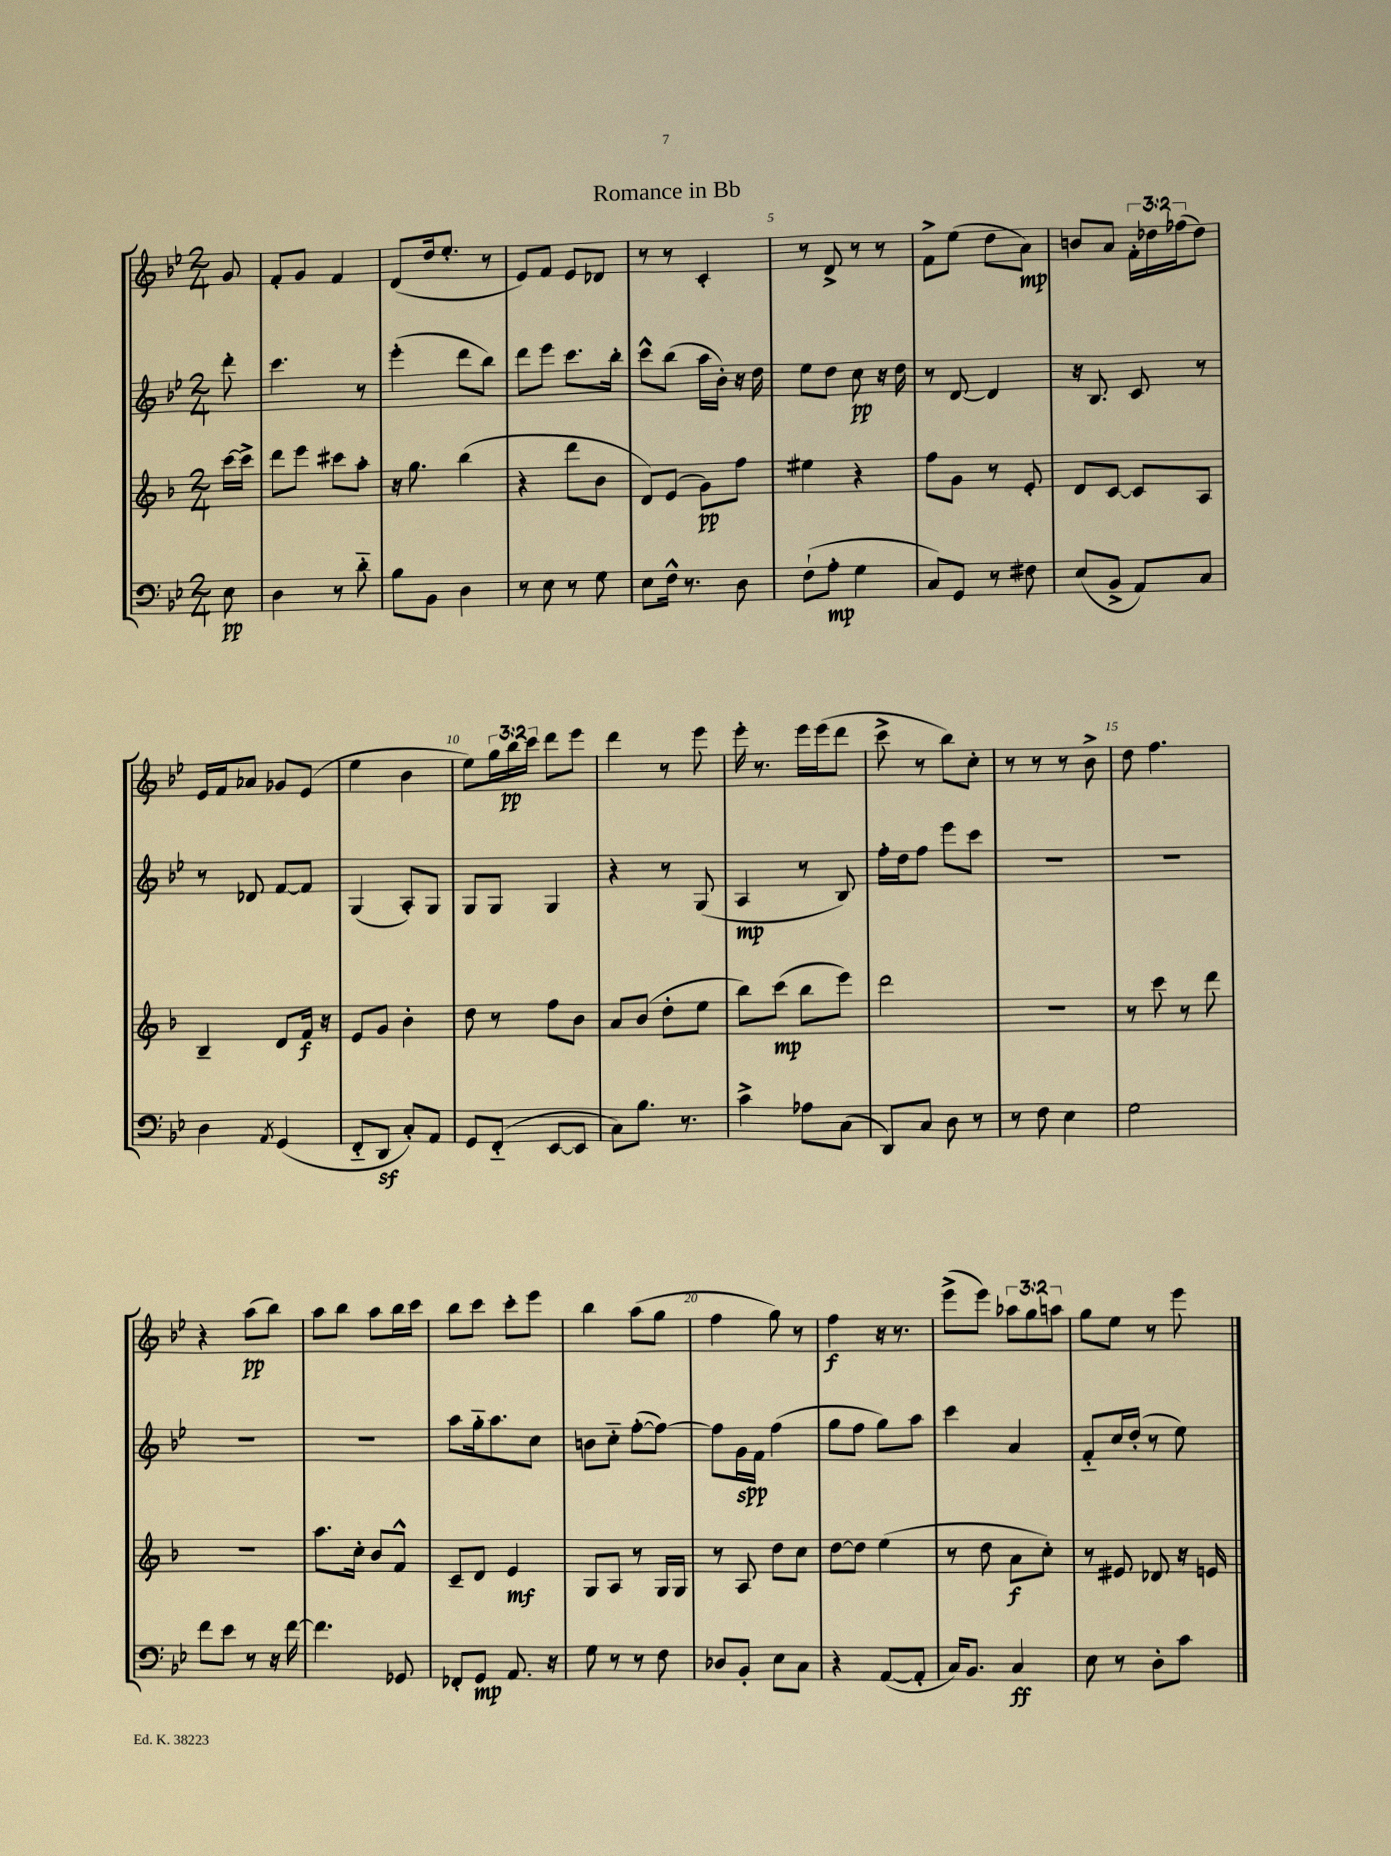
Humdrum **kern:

**kern	**kern	**kern	**kern
*staff4	*staff3	*staff2	*staff1
*clefF4	*clefG2	*clefG2	*clefG2
*k[b-e-]	*k[b-]	*k[b-e-]	*k[b-e-]
*M2/4	*M2/4	*M2/4	*M2/4
8E-	[16ccc	8ddd'	8g
.	16ccc^]	.	.
=	=	=	=
4D	8ddd	4.ccc	8f'
.	8eee	.	8g
8r	8ccc#	.	4f
8d'~	8aa'	8r	.
=	=	=	=
8B-	16r	(4eee-'	(8d
.	8.gg	.	.
8BB-	.	.	16dd
.	.	.	8.ee-'
4D	(4bb-	8ddd	.
.	.	8bb-)	8r
=	=	=	=
8r	4r	8ddd	8e-)
8E-	.	8eee-	8f
8r	8ddd	8.ccc	8e-
8G	8b-	.	8d-
.	.	16bb-'	.
=	=	=	=
8E-	8d)	8ccc^^	8r
16F^^	(8e	(8bb-	8r
8.r	.	.	.
.	8g)	16aa	4c'
.	.	16b-')	.
8D	8ff	16r	.
.	.	16dd	.
=	=	=	=
(8F`	4ee#	8ee-	8r
8A'	.	8dd	8d^
4G	4r	8cc	8r
.	.	16r	8r
.	.	16dd	.
=	=	=	=
8C)	8ff	8r	8f^
8GG	8g	[8d	(8ee-
8r	8r	4d]	8dd
8F#	8e'	.	8a)
=	=	=	=
(8E-	8d	16r	8b
.	.	8.B-	.
8BB-^	[8c	.	8a
8AA)	8c]	8c	24f'
.	.	.	24dd-
.	.	.	(24ff-
8C	8A	8r	8dd-)
=	=	=	=
4D	4B-~	8r	16e-
.	.	.	16f
.	.	8d-	8a-
8qAA	.	.	.
(4GG	8d	[8f	8g-
.	16f	8f]	(8e-
.	16r	.	.
=	=	=	=
8FF'~	8e	(4G	4ee-
8DD	8g	.	.
8C')	4b-'	8A')	4b-
8AA	.	8G	.
=	=	=	=
8GG	8dd	8G	8ee-)
(8FF'~	8r	8G	24gg
.	.	.	24bb-
.	.	.	24ccc
[8EE-	8ff	4G	8ddd
8EE-]	8b-	.	8eee-
=	=	=	=
8C)	8a	4r	4ddd
8.B-	(8b-	.	.
.	8dd'	8r	8r
8.r	.	.	.
.	8ee	(8G	8eee-
=	=	=	=
4c^	8bb-)	4A	16eee-'
.	.	.	8.r
.	(8ccc	.	.
8A-	8bb-	8r	16eee-
.	.	.	(16eee-
(8C	8eee)	8B-)	8ddd
=	=	=	=
8DD)	2ddd	16ff'	8ccc^
.	.	16dd	.
8C	.	8ff	8r
8D	.	8eee-	8bb-)
8r	.	8ccc	8cc'
=	=	=	=
8r	2r	2r	8r
8F	.	.	8r
4E-	.	.	8r
.	.	.	8b-^
=	=	=	=
2G	8r	2r	8dd
.	8ccc	.	4.ff
.	8r	.	.
.	8ddd	.	.
=	=	=	=
8f	2r	2r	4r
8e-	.	.	.
8r	.	.	(8aa
16r	.	.	8bb-)
[16f	.	.	.
=	=	=	=
4.f]	8.aa	2r	8aa
.	.	.	8bb-
.	16cc'	.	.
.	8b-	.	8aa
8GG-	8f^^	.	16bb-
.	.	.	16ccc
=	=	=	=
8FF-'	8c~	8aa	8bb-
8GG	8d	16gg'~	8ccc
.	.	8.aa	.
8.AA	4e	.	8ccc'
.	.	8cc	8eee-
16r	.	.	.
=	=	=	=
8G	8G	8b	4bb-
8r	8A	8cc'~	.
8r	8r	([8ff'	(8aa
8F	16G	8ff_)	8gg
.	16G	.	.
=	=	=	=
8D-	8r	8ff]	4ff
8BB-'	8A	16g	.
.	.	16f	.
8E-	8dd	(4ff	8gg)
8C	8cc	.	8r
=	=	=	=
4r	[8dd	8gg	4ff
.	8dd]	8ff	.
([8AA	(4ee	8gg)	16r
.	.	.	8.r
8AA']	.	8aa	.
=	=	=	=
16C)	8r	4ccc	(8eee-^
8.BB-	.	.	.
.	8dd	.	8eee-)
4C	8a	4a	12aa-
.	.	.	12gg
.	8cc')	.	.
.	.	.	12aa
=	=	=	=
8E-	8r	8f'~	8gg
8r	8e#	16cc	8ee-
.	.	(16dd'	.
8D'	8d-	8r	8r
8c	16r	8ee-)	8eee-
.	16e	.	.
==	==	==	==
*-	*-	*-	*-
